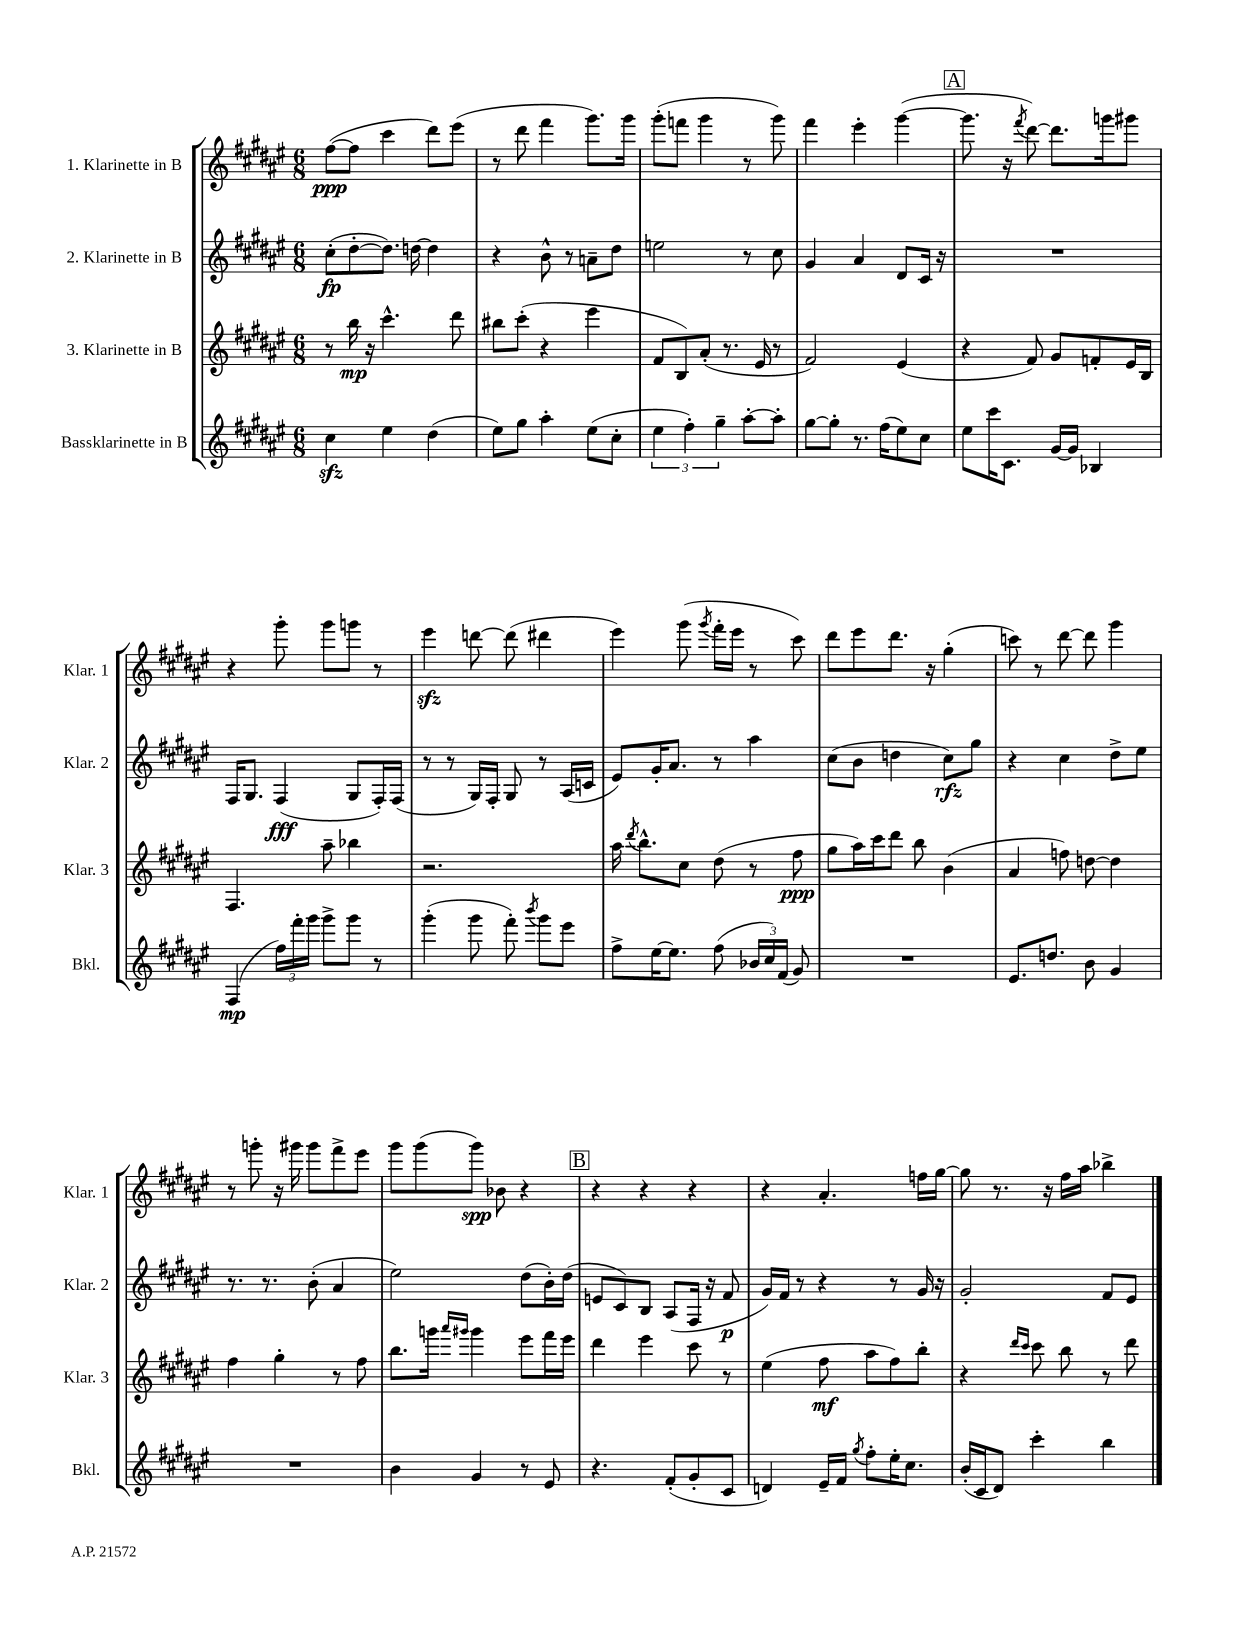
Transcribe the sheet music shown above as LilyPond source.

<<
\new StaffGroup <<
\new Staff = "s0" \with { instrumentName = "1. Klarinette in B" shortInstrumentName = "Klar. 1" } {
    \clef treble \key fis \major \numericTimeSignature \time 6/8
    \autoBeamOff fis''8[~\ppp( fis''8] cis'''4 dis'''8[) eis'''8]( |
    r8 dis'''8 fis'''4 gis'''8.[) gis'''16] |
    gis'''8[-.( f'''8] gis'''4 r8 gis'''8) |
    fis'''4 eis'''4-. gis'''4~( |
    \mark \markup { \box "A" } gis'''8. r16 \acciaccatura { fis'''8 } dis'''8~) dis'''8.[ g'''16 gis'''8] |
    r4 gis'''8-. gis'''8[ g'''8] r8 |
    eis'''4\sfz d'''8~ d'''8( dis'''4 |
    eis'''4) gis'''8( \acciaccatura { gis'''8 } fis'''16[-. eis'''16] r8 cis'''8) |
    dis'''8[ eis'''8 dis'''8.] r16 gis''4-.( |
    c'''8) r8 dis'''8~ dis'''8 gis'''4 |
    r8 g'''8-. r16 gis'''16 gis'''8[ fis'''8-> eis'''8] |
    gis'''8[ gis'''8( gis'''8]\spp) bes'8 r4 |
    \mark \markup { \box "B" } r4 r4 r4 |
    r4 ais'4.-. f''16[ gis''16]~ |
    gis''8 r8. r16 fis''16[ ais''16] bes''4-> \bar "|." |
}
\new Staff = "s1" \with { instrumentName = "2. Klarinette in B" shortInstrumentName = "Klar. 2" } {
    \clef treble \key fis \major \numericTimeSignature \time 6/8
    \autoBeamOff cis''8[-.\fp( dis''8~-. dis''8.]) d''16~ d''4 |
    r4 b'8-^ r8 a'8[-- dis''8] |
    e''2 r8 cis''8 |
    gis'4 ais'4 dis'8[ cis'16] r16 |
    \mark \markup { \box "A" } R2. |
    fis16[ gis8.] fis4\fff( gis8[ fis16-.) fis16]( |
    r8 r8 gis16[) fis16]-. gis8 r8 ais16[( c'16] |
    eis'8[) gis'16-. ais'8.] r8 ais''4 |
    cis''8[( b'8] d''4 cis''8[\rfz) gis''8] |
    r4 cis''4 dis''8[-> eis''8] |
    r8. r8. b'8-.( ais'4 |
    eis''2) dis''8[( b'16-.) dis''16]( |
    \mark \markup { \box "B" } e'8[ cis'8) b8] ais8[( fis16] r16 fis'8\p |
    gis'16[) fis'16] r8 r4 r8 gis'16 r16 |
    gis'2-. fis'8[ eis'8] \bar "|." |
}
\new Staff = "s2" \with { instrumentName = "3. Klarinette in B" shortInstrumentName = "Klar. 3" } {
    \clef treble \key fis \major \numericTimeSignature \time 6/8
    \autoBeamOff r8 b''16\mp r16 cis'''4.-^ dis'''8 |
    bis''8[ cis'''8]-.( r4 eis'''4 |
    fis'8[ b8) ais'8]-.( r8. eis'16 r8 |
    fis'2) eis'4( |
    \mark \markup { \box "A" } r4 fis'8) gis'8[ f'8-. eis'16 b16] |
    fis4. ais''8-- bes''4 |
    r2. |
    ais''16 \acciaccatura { dis'''8 } b''8.[-^ cis''8] dis''8( r8 fis''8\ppp |
    gis''8[ ais''16) cis'''16 dis'''8] b''8 b'4( |
    ais'4 f''8) d''8~ d''4 |
    fis''4 gis''4-. r8 fis''8 |
    b''8.[ g'''16] \grace { ais'''16[ gis'''16] } gis'''4 eis'''8[ fis'''16 eis'''16] |
    \mark \markup { \box "B" } dis'''4 eis'''4 cis'''8 r8 |
    eis''4( fis''8\mf ais''8[ fis''8) b''8]-. |
    r4 \grace { dis'''16[ cis'''16] } cis'''8 b''8 r8 dis'''8 \bar "|." |
}
\new Staff = "s3" \with { instrumentName = "Bassklarinette in B" shortInstrumentName = "Bkl." } {
    \clef treble \key fis \major \numericTimeSignature \time 6/8
    \autoBeamOff cis''4\sfz eis''4 dis''4( |
    eis''8[) gis''8] ais''4-. eis''8[( cis''8]-. |
    \tuplet 3/2 { eis''4 fis''4-.) gis''4-- } ais''8[~-. ais''8]-. |
    gis''8[~ gis''8]-. r8. fis''16[( eis''8) cis''8] |
    \mark \markup { \box "A" } eis''8[ cis'''16 cis'8.] gis'16[~ gis'16] bes4 |
    fis4\mp( \tuplet 3/2 { fis''16[) fis'''16-. gis'''16] } gis'''8[-> gis'''8] r8 |
    gis'''4-.( gis'''8 fis'''8-.) \acciaccatura { b'''8 } gis'''8[ eis'''8] |
    fis''8[-> eis''16~ eis''8.] fis''8( \tuplet 3/2 { bes'16[ cis''16) fis'16]( } gis'8) |
    R2. |
    eis'8.[ d''8.] b'8 gis'4 |
    R2. |
    b'4 gis'4 r8 eis'8 |
    \mark \markup { \box "B" } r4. fis'8[-.( gis'8-. cis'8] |
    d'4) eis'16[-- fis'16] \acciaccatura { gis''8 } fis''8[-. eis''16-. cis''8.] |
    b'16[-.( cis'16 dis'8]) cis'''4-. b''4 \bar "|." |
}
>>
>>
\layout { \context { \Score \remove "Bar_number_engraver" } }
